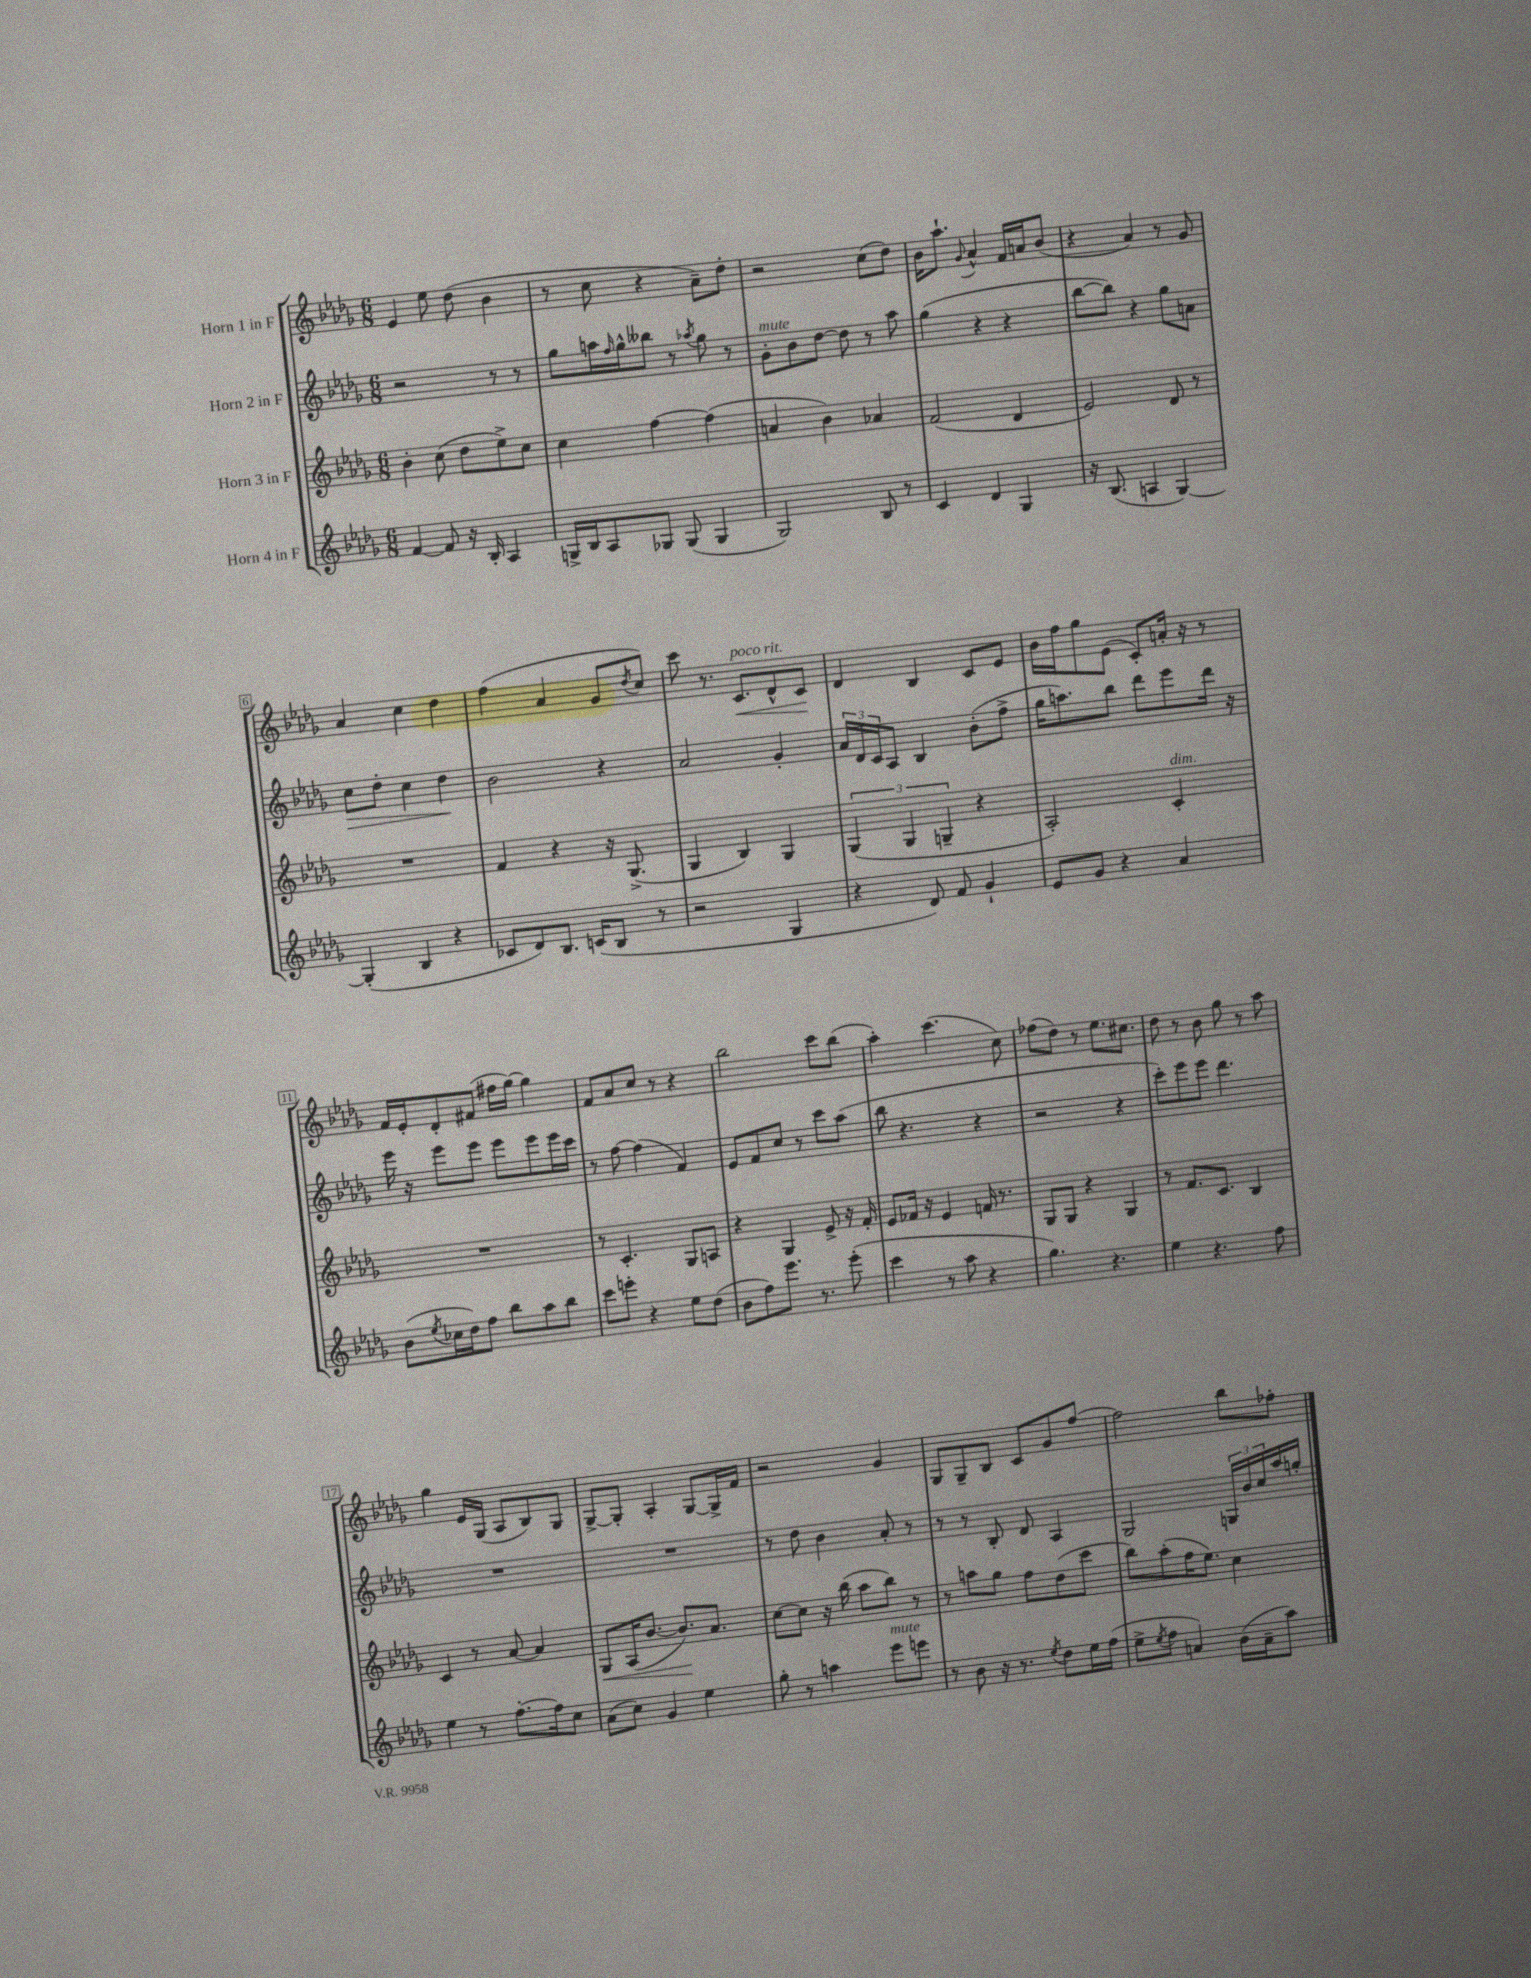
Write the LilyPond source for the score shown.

<<
\new StaffGroup <<
\new Staff = "s0" \with { instrumentName = "Horn 1 in F" } {
    \clef treble \key des \major \numericTimeSignature \time 6/8
    ees'4 ees''8 des''8( bes'4 |
    r8 c''8 r4 aes'8--) des''8-. |
    r2 c''8( des''8) |
    bes'16 aes''8.-! \appoggiatura { ges'8 } aes'4-^ f'16 a'16 bes'8( |
    r4 aes'4) r8 ges'8 |
    aes'4 c''4 des''4 |
    f''4( aes'4 ges'8 \acciaccatura { des''8 } c''8) |
    c'''8 r8. c'8.\<^\markup { \italic "poco rit." } des'8-^ c'8\! |
    des'4 bes4 c'8 ees'8 |
    bes'16 f''16 ges''8 ees'8( c'8-.) a'16-. r16 r8 |
    f'16 ees'16-. des'8-. fis'8( fis''16 ges''16~) ges''4 |
    f'8 aes'8 c''8 r8 r4 |
    bes''2 c'''8 bes''8( |
    aes''4-.) c'''4.( c''8) |
    fes''8( des''8) r8 ees''8. cis''8. |
    des''8 r8 bes'8 ges''8 r8 aes''8 |
    ges''4 ees'16 ges16( aes8 bes8) ges8 |
    ges8~-> ges8-. aes4-. ges8~ ges16-> f'16 |
    r2 ges'4 |
    ges8 ges8-- bes8 c'8 ges'8 f''8~ |
    f''2 bes''8 fes''8-. \bar "|." |
}
\new Staff = "s1" \with { instrumentName = "Horn 2 in F" } {
    \clef treble \key des \major \numericTimeSignature \time 6/8
    r2 r8 r8 |
    ges''8 a''16 \grace { f''16 } ges''16-^ beses''8 r8 \acciaccatura { aes''8 } ges''8 r8 |
    ges'8-.^\markup { \italic "mute" } bes'8 des''8~ des''8 r8 aes''8 |
    ges''4( r4 r4 |
    bes''8~ bes''8) r4 ges''8 a'8 |
    c''8\> des''8-. c''4 des''4\! |
    bes'2 r4 |
    aes'2 ges'4-. |
    \tuplet 3/2 { aes'16 des'16 c'16 } aes8 bes4 bes'8-.( f''8-> |
    ges''16 a''8.) bes''8 des'''8 ees'''8 des'''16 r16 |
    ees'''16 r16 ees'''8 ees'''8 ees'''8 ees'''8 ees'''16 c'''16 |
    r8 f''8~ f''4( f'4) |
    ees'8 f'8 c''8 r8 c'''8 aes''8( |
    bes''8 r4. r4 |
    r2 r4 |
    c'''8-.) ees'''8 ees'''8 des'''4. |
    R2. |
    R2. |
    r8 des''8 bes'4 aes'8-. r8 |
    r8 r8 bes8-. des'8 aes4 |
    ges2 \tuplet 3/2 { g16 bes'16 c''16 } aes''16 g''16-. \bar "|." |
}
\new Staff = "s2" \with { instrumentName = "Horn 3 in F" } {
    \clef treble \key des \major \numericTimeSignature \time 6/8
    bes'4-. c''8( des''8 ees''8->) c''8 |
    c''4 f''4~ f''4( |
    a'4 bes'4) aes'4 |
    f'2( des'4 |
    ees'2) des'8 r8 |
    R2. |
    f'4 r4 r16 ges8.->( |
    ges4 bes4) ges4 |
    \tuplet 3/2 { ges4( ges4 g4-- } r4 |
    aes2-.) c'4-.^\markup { \italic "dim." } |
    R2. |
    r8 c'4.-. ges8 a8 |
    r4 ges4 ees'8-> r16 f'16-. |
    ees'8 fes'16 r16 ees'4 f'16 r8. |
    ges8 ges8 r4 ges4 |
    r8 f'8. c'8. bes4 |
    c'4 r8 aes'8~ aes'4 |
    ges8\< aes16( bes'8.~ bes'8.\!) aes'8. |
    c''8~ c''8 r16 bes''16( aes''8 bes''8) r8 |
    r8 a''8 ges''8 f''8 des''8( c'''8 |
    bes''8) aes''8-.( f''16 ees''8.) c''4 \bar "|." |
}
\new Staff = "s3" \with { instrumentName = "Horn 4 in F" } {
    \clef treble \key des \major \numericTimeSignature \time 6/8
    f'4~ f'8 r16 bes16-. aes4 |
    g16-> bes16 aes8 ges8 ges8( ges4 |
    ges2) bes8 r8 |
    c'4 des'4 ges4 |
    r16 bes8.( a4 ges4~) |
    ges4-.( bes4 r4 |
    ces'8 des'8) bes8. c'16( bes8 r8 |
    r2 ges4 |
    r4 des'8) f'8 ges'4-! |
    ees'8 ges'8 r4 aes'4 |
    bes'8( \acciaccatura { ees''8 } ces''16 des''16) f''8 bes''8 aes''8 bes''8 |
    c'''8 e'''8-. r4 ees''8 des''8( |
    bes'8 f''8) ees'''8. r8. ees'''8-.( |
    c'''4 r8 aes''8 r4 |
    ges''4.) r4. |
    ees''4 r4. f''8 |
    ees''4 r8 f''8.~-. f''16 c''8 |
    aes'8( c''8) ges'4 ees''4 |
    ges''8-. r8 a''4 ees'''8^\markup { \italic "mute" } e'''8 |
    r8 bes'8 r16 r8. \acciaccatura { ees''8 } des''8 ees''16 f''16( |
    ees''8-> \acciaccatura { ees''8 } f''8 a'4) bes'16( a'16-- aes''8) \bar "|." |
}
>>
>>
\layout { \context { \Score \override BarNumber.stencil = #(make-stencil-boxer 0.1 0.3 ly:text-interface::print) } }
